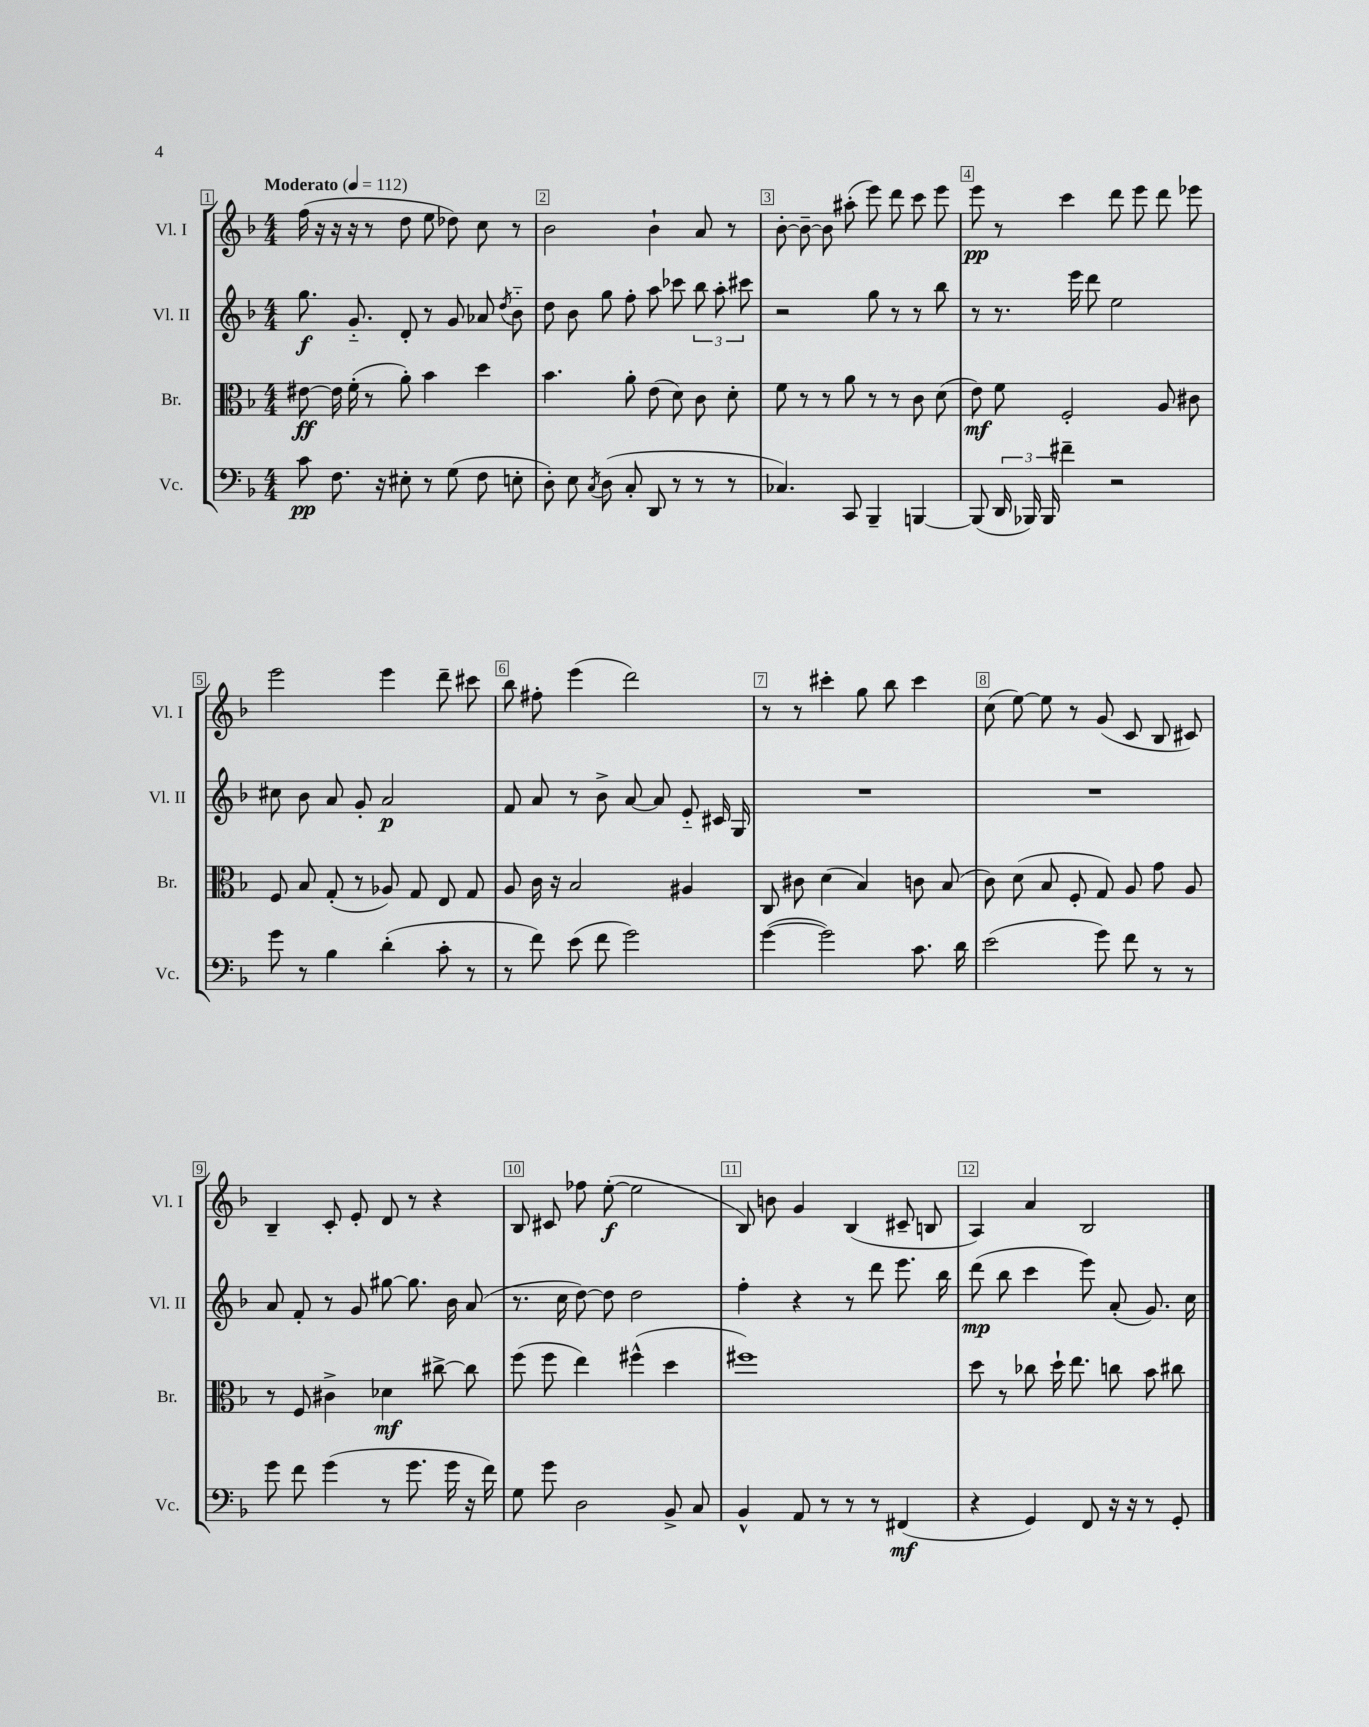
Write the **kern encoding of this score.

**kern	**kern	**kern	**kern
*staff4	*staff3	*staff2	*staff1
*clefF4	*clefC3	*clefG2	*clefG2
*k[b-]	*k[b-]	*k[b-]	*k[b-]
*M4/4	*M4/4	*M4/4	*M4/4
*MM112	*MM112	*MM112	*MM112
8c	[8e#	8.gg	(16ff
.	.	.	16r
8.F	16e#]	.	16r
.	(16f'	8.g'~	16r
.	8r	.	8r
16r	.	.	.
8E#'	8a')	8d'	8dd
8r	4b-	8r	8ee
(8G	.	8g	8dd-)
8F	4dd	8a-	8cc
.	.	8qdd	.
8E'	.	8b-'~	8r
=	=	=	=
8D')	4.b-	8dd	2b-
8E	.	8b-	.
8qC	.	.	.
(8D	.	8gg	.
8C'	8a'	8ff'	.
8DD	(8e	8aa	4b-`
8r	8d)	8ccc-	.
8r	8c	12bb-	8a
.	.	12aa'	.
8r	8d'	.	8r
.	.	12ccc#	.
=	=	=	=
4.C-)	8f	2r	[8b-'
.	8r	.	8b-~_
.	8r	.	8b-]
8CC	8a	.	(8aa#'
4BBB-~	8r	8gg	8eee)
.	8r	8r	8ddd
[4BBB	8c	8r	8ccc
.	(8d	8bb-	8eee
=	=	=	=
(8BBB]	8e)	8r	8eee
24DD	8f	8.r	8r
24BBB-)	.	.	.
24BBB-	.	.	.
4f#~	2F'	.	4ccc
.	.	16eee	.
.	.	8ddd	.
2r	.	2ee	8ddd
.	.	.	8eee
.	8A	.	8ddd
.	8c#	.	8eee-
=	=	=	=
8g	8F	8cc#	2eee
8r	8B-	8b-	.
4B-	(8G'	8a	.
.	8r	8g'	.
(4d'	8A-)	2a	4eee
.	8G	.	.
8c'	8E	.	8ddd~
8r	8G	.	8ccc#
=	=	=	=
8r	8A	8f	8bb-
8f)	16c	8a	8ff#'
.	16r	.	.
(8e	2B-	8r	(4eee
8f	.	8b-^	.
2g)	.	[8a	2ddd)
.	.	8a]	.
.	4A#	8e'~	.
.	.	16c#	.
.	.	16G	.
=	=	=	=
([4g	8C	1r	8r
.	8c#	.	8r
2g])	(4d	.	4ccc#'
.	4B-)	.	8gg
.	.	.	8bb-
8.c	8c	.	4ccc#
.	(8B-	.	.
16d	.	.	.
=	=	=	=
(2e	8c)	1r	(8cc
.	(8d	.	[8ee)
.	8B-	.	8ee]
.	8F'	.	8r
8g)	8G)	.	(8g
8f	8A	.	8c
8r	8g	.	8B-
8r	8A	.	8c#)
=	=	=	=
8g	8r	8a	4B-~
8f	8F	8f'	.
(4g	4c#^	8r	8c'
.	.	8g	8e'
8r	4d-	[8gg#	8d
8.g	.	8.gg#]	8r
.	[8cc#^	.	4r
16g	.	16b-	.
16r	8cc#]	(8a	.
16f)	.	.	.
=	=	=	=
8G	(8ff	8.r	8B-
8g	8ff	.	8c#
.	.	16cc	.
2D	4ee)	[8dd)	8ff-
.	.	8dd]	([8ee'
.	(4ff#^^	2dd	2ee]
8BB-^	4dd	.	.
8C	.	.	.
=	=	=	=
4BB-^^	1ff#)	4ff'	8B-)
.	.	.	8b
8AA	.	4r	4g
8r	.	.	.
8r	.	8r	(4B-
8r	.	8ddd	.
(4FF#	.	8.eee	8c#~
.	.	.	8B
.	.	16bb-	.
=	=	=	=
4r	8dd	(8ddd	4A)
.	8r	8bb-	.
4GG)	8cc-	4ccc	4a
.	16dd`	.	.
.	8.ee	.	.
8FF	.	8eee)	2B-
16r	8cc	(8a'	.
16r	.	.	.
8r	8b-	8.g)	.
8GG'	8cc#	.	.
.	.	16cc	.
==	==	==	==
*-	*-	*-	*-
